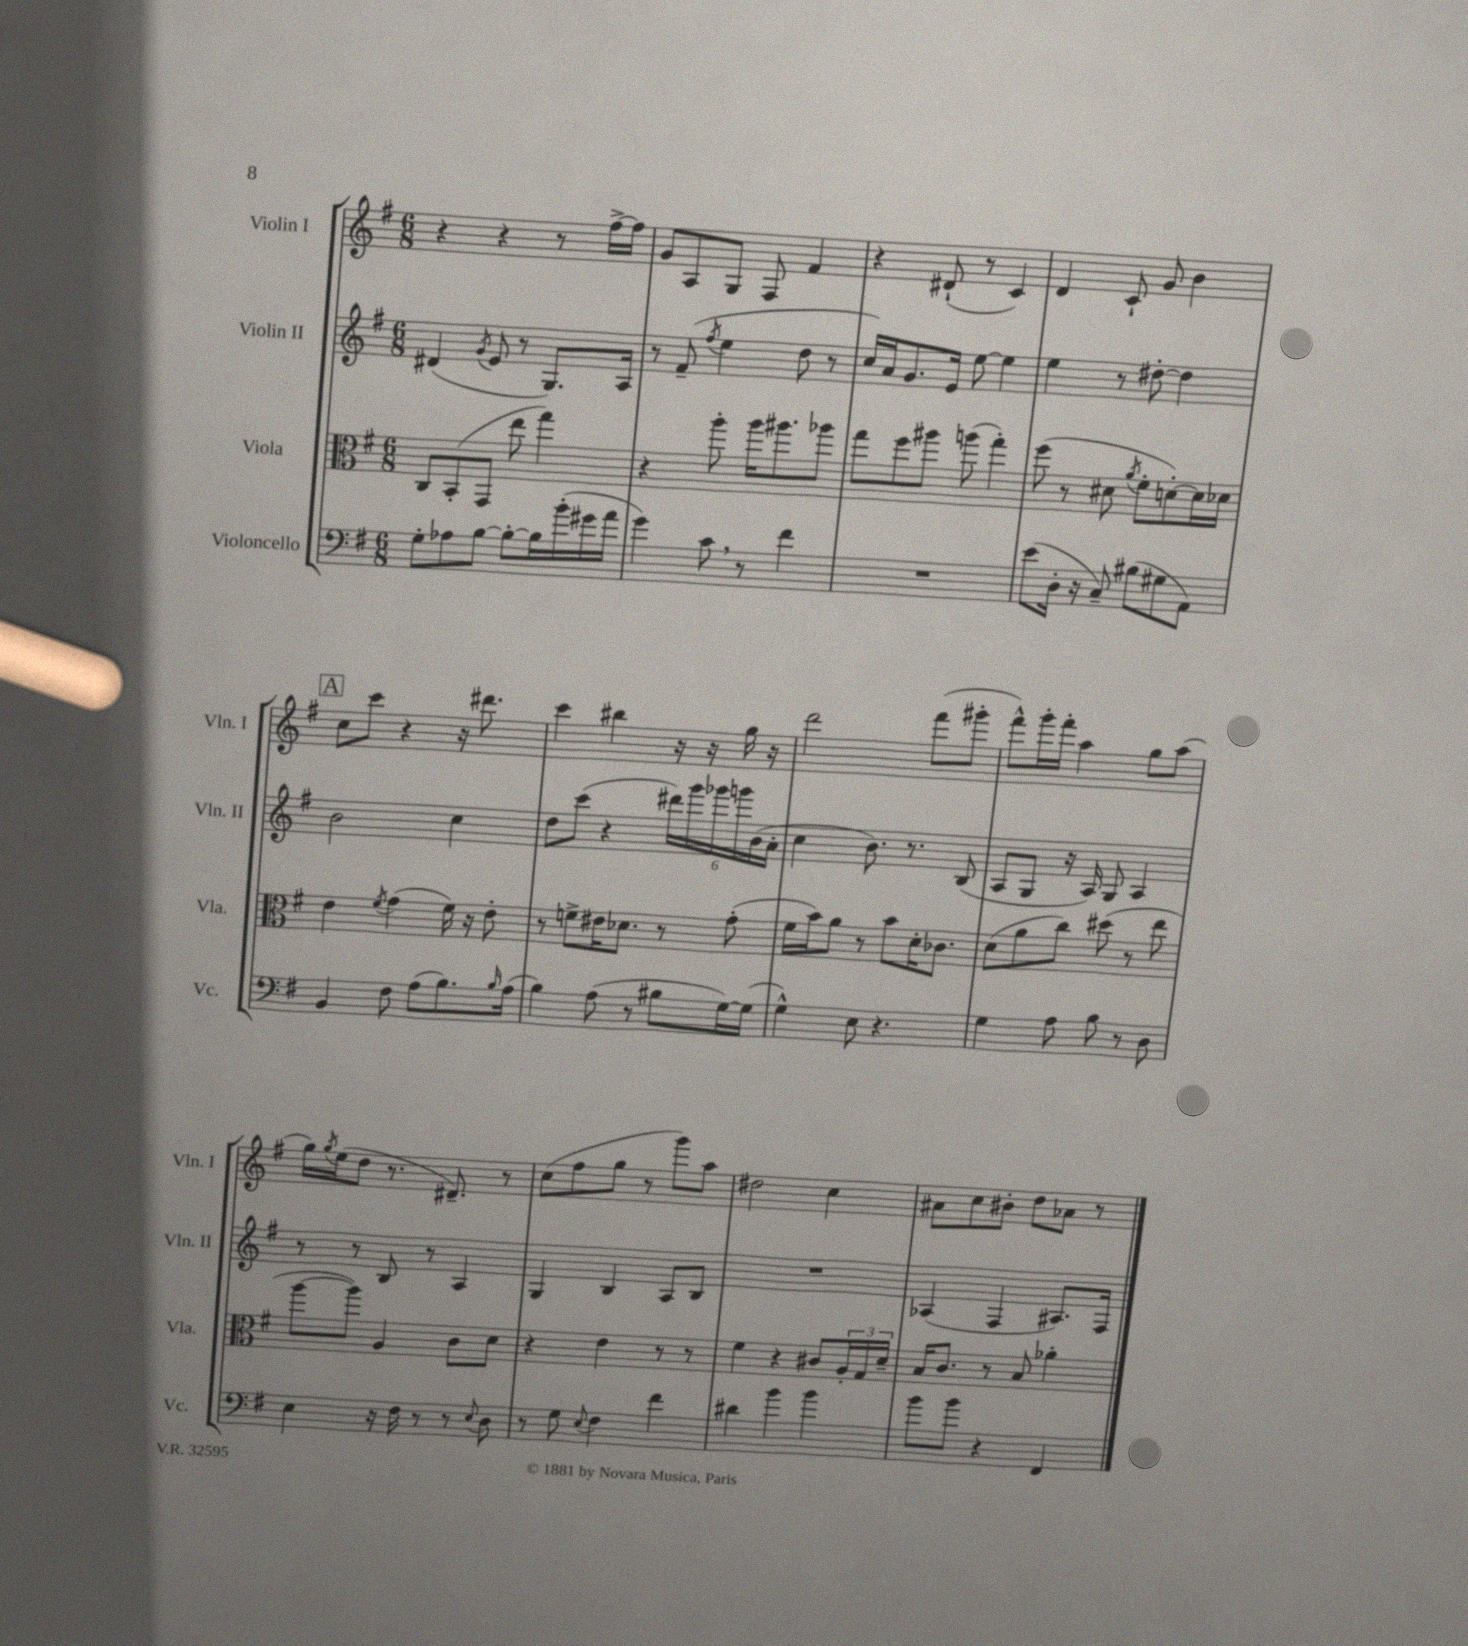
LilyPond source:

<<
\new StaffGroup <<
\new Staff = "s0" \with { instrumentName = "Violin I" shortInstrumentName = "Vln. I" } {
    \clef treble \key g \major \numericTimeSignature \time 6/8
    r4 r4 r8 fis''16~-> fis''16 |
    g'8 a8 g8 fis8 fis'4 |
    r4 dis'8-!( r8 c'4) |
    d'4 c'8-! g'8 b'4 |
    \mark \markup { \box "A" } c''8 c'''8 r4 r16 dis'''8. |
    c'''4 bis''4 r16 r16 g''16 r16 |
    d'''2 fis'''8( gis'''8-. |
    fis'''8-^) g'''16-. fis'''16-. a''4 g''8 a''8( |
    g''16) \acciaccatura { g''8 } e''16( d''8 r8. dis'8.--) r8 |
    c''8( fis''8 g''8 r8 g'''8) a''8 |
    dis''2 c''4 |
    ais'8 c''8 bis'8-. d''8 aes'8 r8 \bar "|." |
}
\new Staff = "s1" \with { instrumentName = "Violin II" shortInstrumentName = "Vln. II" } {
    \clef treble \key g \major \numericTimeSignature \time 6/8
    dis'4( \acciaccatura { g'8 } e'8 r8 g8.) a16 |
    r8 fis'8--( \acciaccatura { fis''8 } e''4 d''8 r8 |
    c''16) a'16 g'8. e'16 e''8~ e''4 |
    e''4 r8 dis''8~-. dis''4 |
    \mark \markup { \box "A" } b'2 c''4 |
    d''8 c'''8( r4 \tuplet 6/4 { dis'''16) g'''16 ges'''16 g'''16 b'16( a'16-. } |
    c''4 b'8.) r8. b8( |
    a8 g8 r16 a16) g8 a4 |
    r8 r8 b8 r8 a4 |
    g4 b4 a8 b8 |
    R2. |
    aes4( fis4 ais8.) fis16 \bar "|." |
}
\new Staff = "s2" \with { instrumentName = "Viola" shortInstrumentName = "Vla." } {
    \clef alto \key g \major \numericTimeSignature \time 6/8
    c8 b,8-.( g,8 e''8 g''4) |
    r4 a''8-. a''16 ais''8. aes''8 |
    g''8 fis''8 ais''8 a''8( g''4-.) |
    fis''8( r8 dis'8 \acciaccatura { a'8 } fis'8-. d'8~-.) d'16 des'16 |
    \mark \markup { \box "A" } e'4 \acciaccatura { fis'8 } g'4( fis'16) r16 e'8-. |
    r8 f'8-> eis'16 des'8. r8 g'8-.( |
    fis'16 b'16) a'8 r8 b'8 d'16-. ces'8. |
    d'8( a'8 c''8) dis''8( r8 e''8 |
    a''8~ a''8) a4 c'8 d'8 |
    r4 e'4 r8 r8 |
    fis'4 r4 cis'8 \tuplet 3/2 { a16-. g16 d'16-- } |
    b16 c'8. r8 b8 aes'4-. \bar "|." |
}
\new Staff = "s3" \with { instrumentName = "Violoncello" shortInstrumentName = "Vc." } {
    \clef bass \key g \major \numericTimeSignature \time 6/8
    g8-. aes8 b8~ b8~-. b16 b'16-.( gis'16 a'16 |
    g'4) c'8 \breathe r8 fis'4 |
    R2. |
    e'8( d16-. r16 c8--) bis8( gis8 a,8) |
    \mark \markup { \box "A" } b,4 fis8 a8( b8.) \grace { b16 } a16( |
    b4) a8( r8 bis8 g16~) g16( |
    g4-^) e8 r4. |
    g4 a8 b8 r8 d8 |
    e4 r16 fis16 r8 r8 \appoggiatura { e8 } d8 |
    r8 g8 \appoggiatura { e8 } fis4 fis'4 |
    dis'4 b'4 b'4 |
    b'8 b'8 r4 fis,4 \bar "|." |
}
>>
>>
\layout { \context { \Score \remove "Bar_number_engraver" } }
